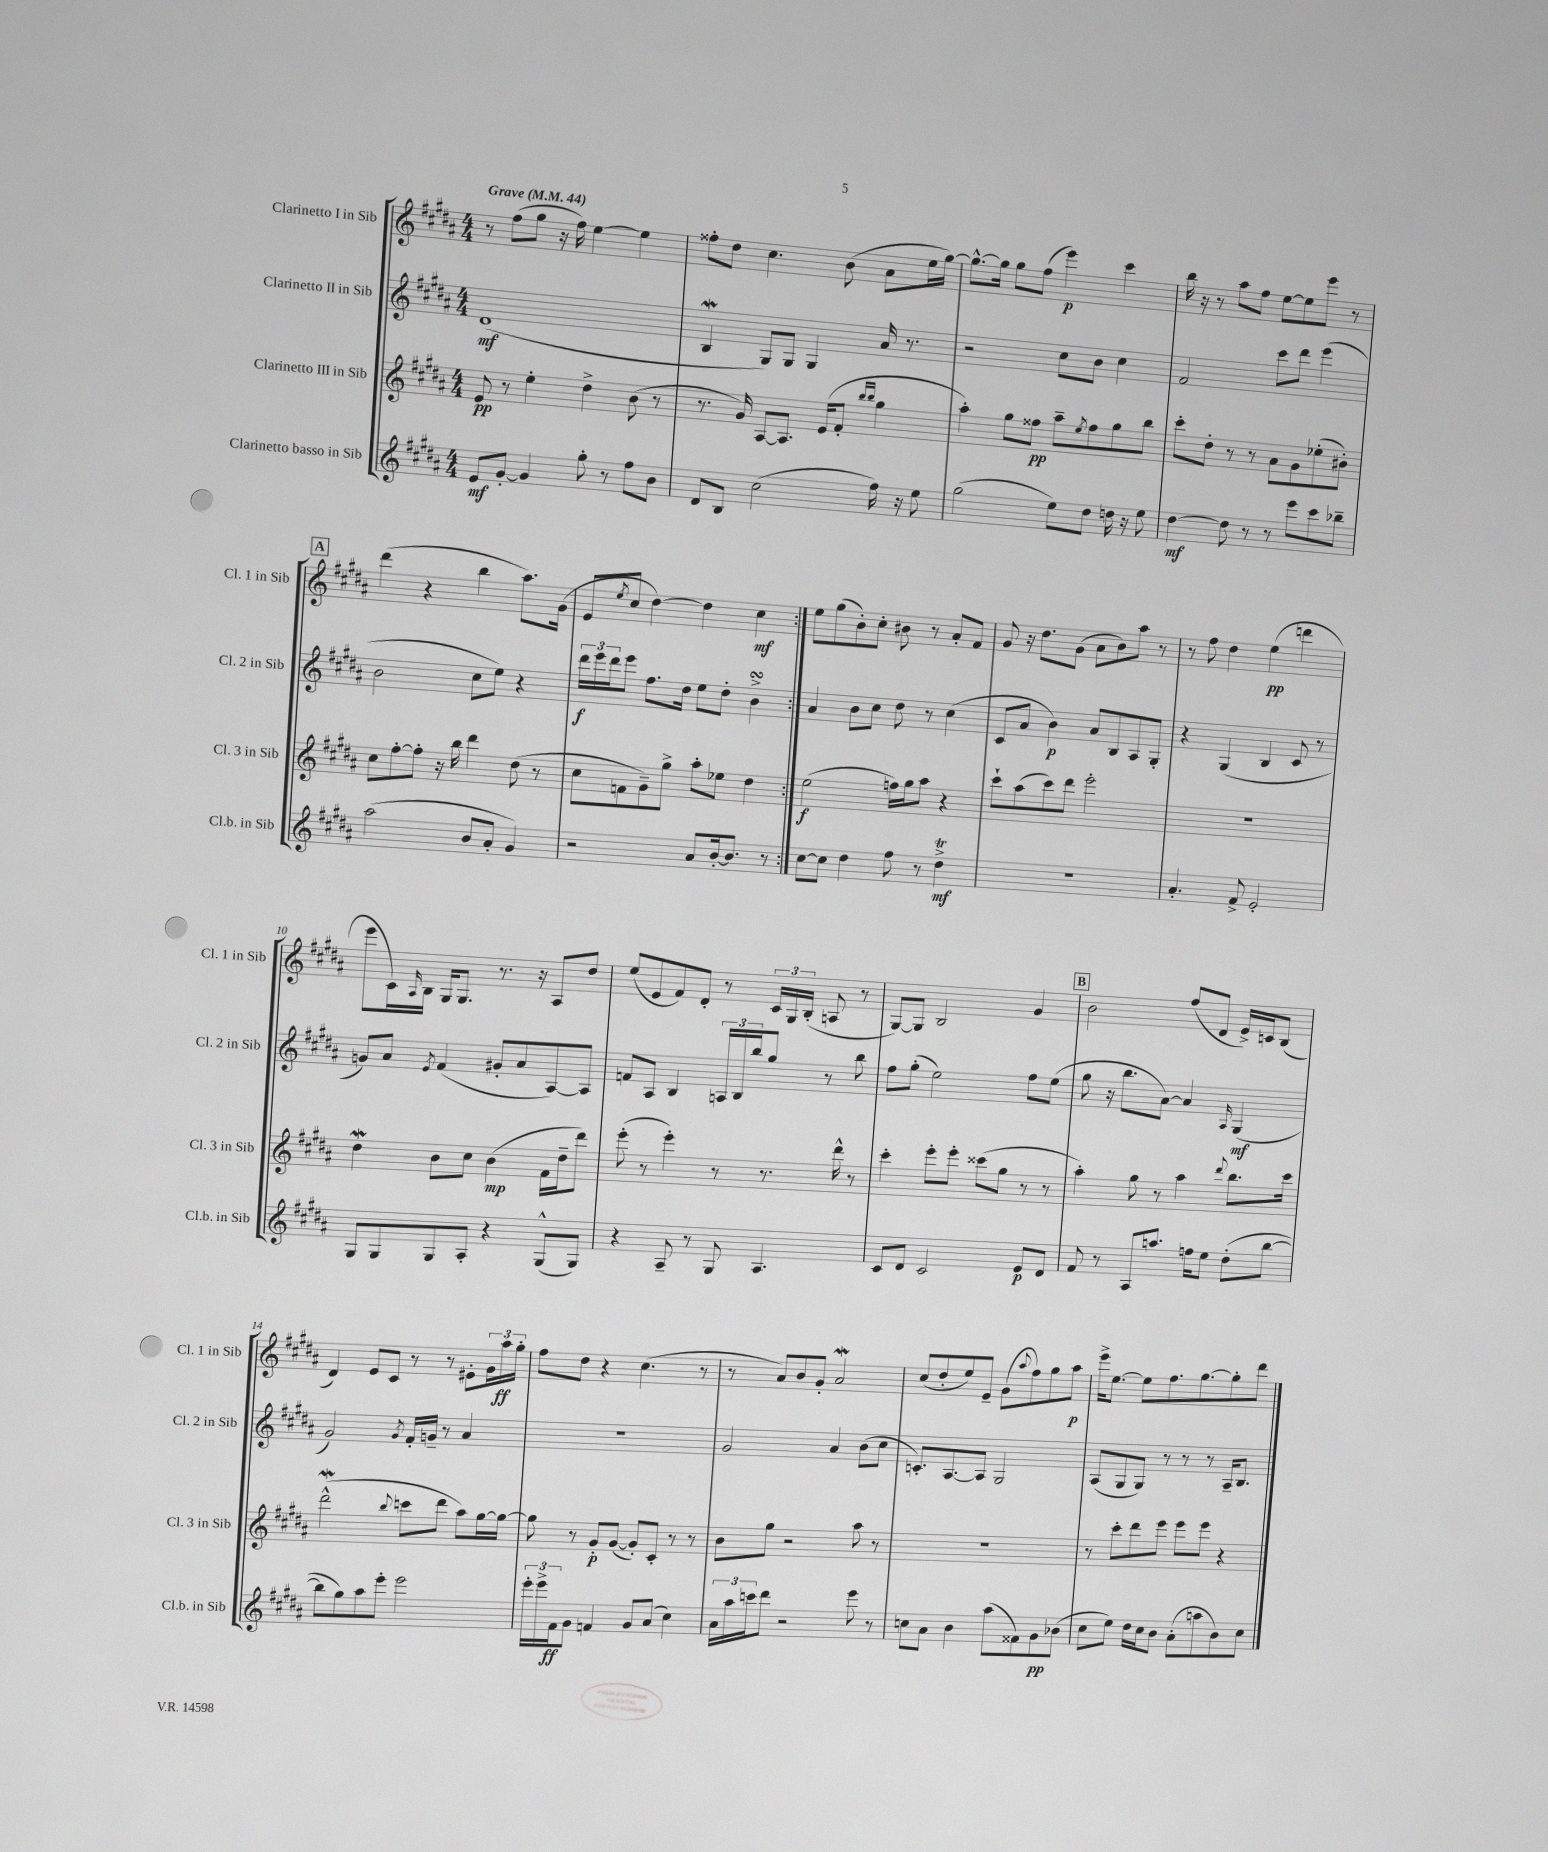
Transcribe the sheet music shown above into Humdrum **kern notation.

**kern	**dynam	**kern	**dynam	**kern	**dynam	**kern	**dynam
*part4	*part4	*part3	*part3	*part2	*part2	*part1	*part1
*staff4	*staff4	*staff3	*staff3	*staff2	*staff2	*staff1	*staff1
*I"Clarinetto basso in Sib	*	*I"Clarinetto III in Sib	*	*I"Clarinetto II in Sib	*	*I"Clarinetto I in Sib	*
*I'Cl.b. in Sib	*	*I'Cl. 3 in Sib	*	*I'Cl. 2 in Sib	*	*I'Cl. 1 in Sib	*
*clefG2	*	*clefG2	*	*clefG2	*	*clefG2	*
*k[f#c#g#d#a#]	*	*k[f#c#g#d#a#]	*	*k[f#c#g#d#a#]	*	*k[f#c#g#d#a#]	*
*M4/4	*	*M4/4	*	*M4/4	*	*M4/4	*
*MM44	*	*MM44	*	*MM44	*	*MM44	*
=1	=1	=1	=1	=1	=1	=1	=1
!	!	!	!	!	!	!LO:TX:a:B:t=Grave	!
8e/L	mf	8e/	pp	(1d#	mf	8r	.
[8g#'/J	.	8r	.	.	.	(8ff#\L	.
4g#/]	.	4ee'\	.	.	.	8gg#\J	.
.	.	.	.	.	.	16r	.
.	.	.	.	.	.	16ff#\)	.
8gg#'\	.	4dd#^\	.	.	.	[4ee\	.
8r	.	.	.	.	.	.	.
8ff#\L	.	(8b\	.	.	.	4ee\]	.
8b\J	.	8r	.	.	.	.	.
=2	=2	=2	=2	=2	=2	=2	=2
8d#/L	.	8.r	.	4Bw/	.	8ff##X'\L	.
8B/J	.	.	.	.	.	8dd#\J	.
.	.	16g#/)	.	.	.	.	.
(2cc#\	.	[8A#/L	.	8G#/L)	.	4.cc#\	.
.	.	8.A#/J]	.	8G#/J	.	.	.
.	.	.	.	4G#/	.	.	.
.	.	(16e/KL	.	.	.	.	.
.	.	8f#'/J	.	.	.	(8b\	.
.	.	16qqbb/LL	.	.	.	.	.
.	.	16qqbb/JJ	.	.	.	.	.
16ff#\)	.	4gg#\	.	16a#/	.	8a#\L	.
16r	.	.	.	8.r	.	.	.
8ee\	.	.	.	.	.	16ee\L	.
.	.	.	.	.	.	[16gg#\JJ)	.
=3	=3	=3	=3	=3	=3	=3	=3
(2gg#\	.	4aa#'\)	.	2r	.	8.gg#^^\L_	.
.	.	.	.	.	.	16gg#\Jk]	.
.	.	8gg#\L	.	.	.	8gg#\L	.
.	.	8ff##X\J	pp	.	.	(8ff#\J	.
8ee\L)	.	8aa#~\L	.	8cc#\L	.	4eee\)	p
.	.	8qee/	.	.	.	.	.
8dd#\J	.	8ff##\	.	8b\J	.	.	.
16ddn\	.	8gg#\	.	4cc#\	.	4ccc#\	.
16r	.	.	.	.	.	.	.
8ee\	.	8bb\J	.	.	.	.	.
=4	=4	=4	=4	=4	=4	=4	=4
[4dd#\	mf	8ccc#'\L	.	2f#/	.	16bb\	.
.	.	.	.	.	.	16r	.
.	.	8dd#'\J	.	.	.	8r	.
8dd#\]	.	8r	.	.	.	8aa#\L	.
8r	.	8r	.	.	.	8ff#\J	.
8r	.	8a#\L	.	8ccc#\L	.	[8ee\L	.
8eee\L	.	8g#\	.	8ddd#\J	.	8ee\]	.
8ccc#\	.	(8ee-X'\	.	(4eee\	.	8eee\J	.
8bb-X~\J	.	8b#X'\J)	.	.	.	8r	.
!!LO:LB:g=z
!!LO:REH:place=s1:t=A
=5	=5	=5	=5	=5	=5	=5	=5
(2aa#\	.	8cc#\L	.	2b\	.	(4ddd#\	.
.	.	[8ff#'\	.	.	.	.	.
.	.	8ff#'\J]	.	.	.	4r	.
.	.	16r	.	.	.	.	.
.	.	16bb\	.	.	.	.	.
8b/L	.	4ddd#\	.	8cc#\L	.	4bb\	.
8a#'/J	.	.	.	8ee\J)	.	.	.
4g#/)	.	(8dd#\	.	4r	.	8.aa#\L)	.
.	.	8r	.	.	.	.	.
.	.	.	.	.	.	(16g#\Jk	.
=6	=6	=6	=6	=6	=6	=6	=6
2r	.	8cc#\L	.	24ddd#\LL	f	8e/L	.
.	.	.	.	24eee\	.	.	.
.	.	.	.	24ddd#\J	.	.	.
.	.	.	.	.	.	8qee/	.
.	.	8fn\	.	8eee\J	.	8cc#/J	.
.	.	8g#~\)	.	8.ff#\L	.	[4dd#\)	.
.	.	8gg#^\J	.	.	.	.	.
.	.	.	.	16dd#\Jk	.	.	.
8a#/L	.	8aa#'\L	.	8ee\L	.	4dd#\]	.
[16b'/k	.	8ee-X\J	.	8dd#'\J	.	.	.
8.b/J]	.	.	.	.	.	.	.
.	.	4dd#\	.	4bsSSs^\	.	4cc#\	mf
8r	.	.	.	.	.	.	.
=7:|!	=7:|!	=7:|!	=7:|!	=7:|!	=7:|!	=7:|!	=7:|!
[8cc#\L	.	(2ee\	f	4a#/	.	8ee\L	.
8cc#\J]	.	.	.	.	.	(8gg#\	.
4dd#\	.	.	.	8b\L	.	8b'\)	.
.	.	.	.	8cc#\J	.	8cc#'\J	.
8ff#\	.	16ffn\LL)	.	8dd#\	.	8b#X\	.
.	.	16gg#\J	.	.	.	.	.
8r	.	8aa#\J	.	8r	.	8r	.
4dd#t^\	mf	4r	.	(4cc#\	.	8a#'/L	.
.	.	.	.	.	.	8f#/J	.
=8	=8	=8	=8	=8	=8	=8	=8
1r	.	8ccc#`\L	.	8c#/L	.	8g#/	.
.	.	(8aa#\	.	8a#/J	.	16r	.
.	.	.	.	.	.	8.dd#\L	.
.	.	8ccc#\)	.	4b\)	p	.	.
.	.	8ddd#\J	.	.	.	(8g#\J	.
.	.	2eee'\	.	8a#/L	.	8a#\L	.
.	.	.	.	8B/	.	8b\)	.
.	.	.	.	8A#/	.	8aa#\J	.
.	.	.	.	8G#'/J	.	8r	.
=9	=9	=9	=9	=9	=9	=9	=9
4.a#'/	.	1r	.	4r	.	8r	.
.	.	.	.	.	.	8ff#\	.
.	.	.	.	(4G#/	.	4dd#\	.
8f#^/	.	.	.	.	.	.	.
2e'/	.	.	.	4B/	.	(4ee\	pp
.	.	.	.	8c#/	.	4dddn\	.
.	.	.	.	8r	.	.	.
!!LO:LB:g=z
=10	=10	=10	=10	=10	=10	=10	=10
8G#/L	.	4dd#W\	.	8gn/L)	.	8eee\L	.
8G#/	.	.	.	8a#/J	.	16c#\L)	.
.	.	.	.	.	.	16qqA#/	.
.	.	.	.	.	.	16B\JJ	.
.	.	.	.	8qe/	.	.	.
8G#/	.	8b\L	.	(4f#/	.	16G#/KL	.
.	.	.	.	.	.	8.G#/J	.
8A#'/J	.	8cc#\J	.	.	.	.	.
4r	.	(4b\	mp	8g#X'/L	.	8.r	.
.	.	.	.	8a#/	.	.	.
.	.	.	.	.	.	16r	.
(8G#^^/L	.	16f#\LL	.	[8A#/)	.	8A#/L	.
.	.	16dd#~\J	.	.	.	.	.
8G#/J)	.	8ddd#\J)	.	8A#/J]	.	8dd#/J	.
=11	=11	=11	=11	=11	=11	=11	=11
4r	.	(8eee'\	.	8fn/L	.	(8ee/L	.
.	.	8r	.	8A#/J	.	8e/	.
8A#~/	.	4eee'\)	.	4B/	.	8f#/)	.
8r	.	.	.	.	.	8d#'/J	.
8G#/	.	8r	.	24An/LL	.	8r	.
.	.	.	.	24B/	.	.	.
.	.	.	.	24bb/J	.	.	.
4.A#/	.	8.r	.	8gg#/J	.	24c#/LL	.
.	.	.	.	.	.	24G#/	.
.	.	.	.	.	.	(24B'/JJ	.
.	.	.	.	8r	.	8An/	.
.	.	16ddd#^^\	.	.	.	.	.
.	.	8r	.	8bb\	.	8r	.
=12	=12	=12	=12	=12	=12	=12	=12
8c#/L	.	4ccc#'\	.	8ff#\L	.	[8G#/L)	.
8d#/J	.	.	.	(8gg#'\J	.	8G#/J]	.
2c#/	.	8eee'\L	.	2ee\)	.	2B/	.
.	.	8eee'\J	.	.	.	.	.
.	.	(8ccc##X\L	.	.	.	.	.
.	.	8gg#\J	.	.	.	.	.
8e/L	p	8r	.	8ff#\L	.	4g#/	.
8d#/J	.	8r	.	(8ee\J	.	.	.
!!LO:REH:place=s1:t=B
=13	=13	=13	=13	=13	=13	=13	=13
8f#/	.	4aa#'\)	.	8gg#\	.	2b\	.
8r	.	.	.	16r	.	.	.
.	.	.	.	8.bb\L	.	.	.
8A#/L	.	8gg#\	.	.	.	.	.
8.aan/J	.	8r	.	[8a#\J)	.	.	.
.	.	4aa#\	.	4a#/]	.	(8ff#/L	.
16ffn\KL	.	.	.	.	.	.	.
8ee\J	.	.	.	.	.	8d#/J	.
.	.	8qqddd#/	.	16qqA#/	.	.	.
(8dd#'\L	.	8.bb\L	.	(4G#/	mf	16e^/LL)	.
.	.	.	.	.	.	16cn/J	.
[8bb\J	.	.	.	.	.	(8B/J	.
.	.	16ccc#\Jk	.	.	.	.	.
!!LO:LB:g=z
=14	=14	=14	=14	=14	=14	=14	=14
8bb\L]	.	(2ddd#W^^\	.	2g#/)	.	4d#/)	.
8gg#\)	.	.	.	.	.	.	.
8aa#\	.	.	.	.	.	8e/L	.
8eee'\J	.	.	.	.	.	8c#/J	.
.	.	8qqbb/	.	8qg#/	.	.	.
2eee\	.	8cccn\L	.	16f#'/LL	.	8r	.
.	.	.	.	16gn~/JJ	.	.	.
.	.	8ddd#\J	.	8r	.	8r	.
.	.	8aa#\L)	.	4a#/	.	8e#X'\L	.
.	.	[16gg#\L	.	.	.	24g#\L	.
.	.	.	.	.	.	24aa#\	ff
.	.	16gg#\JJ_	.	.	.	.	.
.	.	.	.	.	.	24gg#'\JJ	.
=15	=15	=15	=15	=15	=15	=15	=15
24eee'\LL	.	8gg#\]	.	1r	.	8ff#\L	.
24eee^\	.	.	.	.	.	.	.
24f#\J	ff	.	.	.	.	.	.
8g#\J	.	8r	.	.	.	8dd#\J	.
4fn/	.	8g#'/L	p	.	.	4r	.
.	.	([8g#/J	.	.	.	.	.
8g#/L	.	8g#'/L])	.	.	.	(4.cc#\	.
(8a#/J	.	8c#'/J	.	.	.	.	.
4cc#\)	.	8r	.	.	.	.	.
.	.	8r	.	.	.	8r	.
=16	=16	=16	=16	=16	=16	=16	=16
24a#\LL	.	8b\L	.	2g#/	.	8r	.
24aa#\	.	.	.	.	.	.	.
24cccn\J	.	.	.	.	.	.	.
8ddd#\J	.	8gg#\J	.	.	.	8a#/L)	.
2r	.	2r	.	.	.	8b/	.
.	.	.	.	.	.	8g#'/J	.
.	.	.	.	4a#/	.	2a#W/	.
8eee\	.	8aa#\	.	(8b\L	.	.	.
8r	.	8r	.	8cc#\J	.	.	.
=17	=17	=17	=17	=17	=17	=17	=17
8ccn\L	.	1r	.	8.cn'/L)	.	(8cc#/L	.
8a#\J	.	.	.	.	.	8dd#'/	.
.	.	.	.	[8.A#/	.	.	.
4b\	.	.	.	.	.	8ee/)	.
.	.	.	.	8A#/J]	.	8e~/J	.
(8aa#\L	.	.	.	2G#/	.	(8g#\L	.
.	.	.	.	.	.	8qqaa#/	.
8f##X\)	.	.	.	.	.	8ff#\)	.
8g#\	pp	.	.	.	.	8gg#\	.
(8b-X\J	.	.	.	.	.	8aa#\J	p
=18	=18	=18	=18	=18	=18	=18	=18
8cc#\L	.	8r	.	(8A#/L	.	16eee^\KL	.
.	.	.	.	.	.	[8.ee\J	.
8ee\J)	.	8ccc#'\L	.	8G#/	.	.	.
16dd#\LL	.	8ddd#\	.	8G#/J)	.	8ee\L]	.
16cc#\J	.	.	.	.	.	.	.
8b\J	.	8eee\J	.	8r	.	8.ff#\	.
(8a#'\L	.	8eee\L	.	8r	.	.	.
.	.	.	.	.	.	[8.gg#\	.
8aan\	.	8eee\J	.	8r	.	.	.
8b\)	.	4r	.	16A#~/KL	.	8gg#'\]	.
.	.	.	.	8.B/J	.	.	.
8cc#\J	.	.	.	.	.	8ddd#\J	.
==	==	==	==	==	==	==	==
*-	*-	*-	*-	*-	*-	*-	*-
